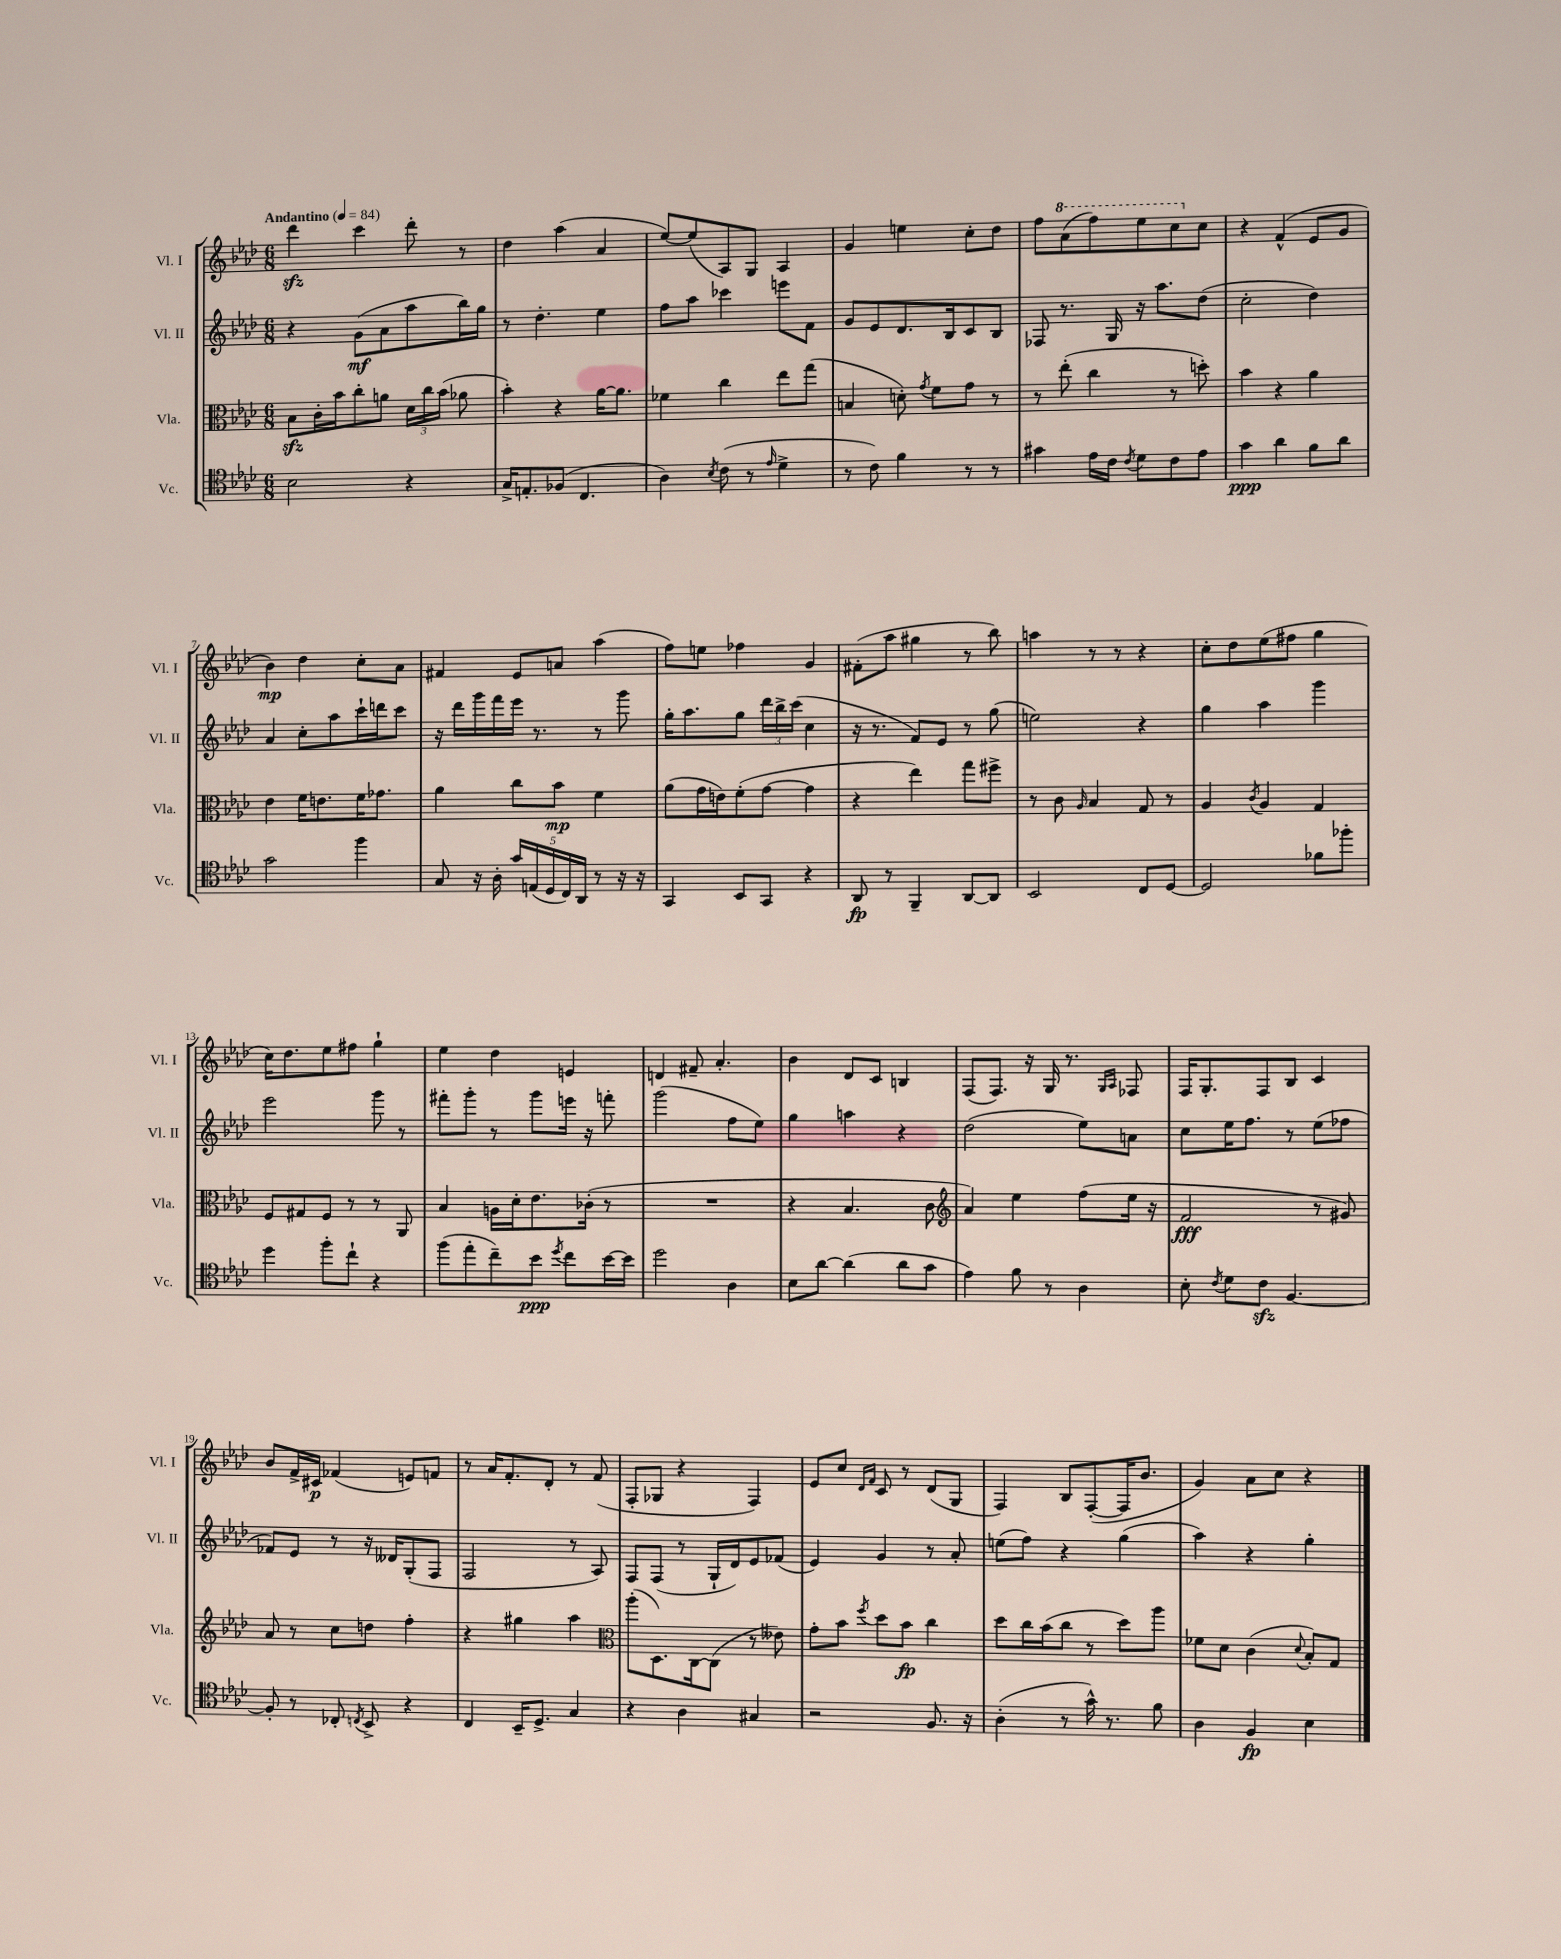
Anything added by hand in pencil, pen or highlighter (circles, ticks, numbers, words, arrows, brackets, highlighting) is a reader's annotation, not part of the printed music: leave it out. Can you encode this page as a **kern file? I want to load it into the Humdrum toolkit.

**kern	**kern	**kern	**kern
*staff4	*staff3	*staff2	*staff1
*clefC4	*clefC3	*clefG2	*clefG2
*k[b-e-a-d-]	*k[b-e-a-d-]	*k[b-e-a-d-]	*k[b-e-a-d-]
*M6/8	*M6/8	*M6/8	*M6/8
*MM84	*MM84	*MM84	*MM84
2B-	8B-	4r	4ddd-
.	16c'	.	.
.	16b-	.	.
.	8cc'	(8g	4ccc
.	8a	8a-	.
4r	24d-	8aa-	8ddd-'
.	24cc	.	.
.	(24b-	.	.
.	8a-	16bb-)	8r
.	.	16gg	.
=	=	=	=
16G^	4b-')	8r	4dd-
8.E'	.	.	.
.	.	4.dd-'	.
(8F-	4r	.	(4aa-
4.C	.	.	.
.	[16a-	4ee-	4a-
.	8.a-]	.	.
=	=	=	=
4A-)	4f-	8ff	[8ee-)
.	.	8aa-	(8ee-]
8qB-	.	.	.
(8c	4cc	4ccc-	8A-)
8r	.	.	8G
16qqe-	.	.	.
4d-^	8ee-	8eee	4A-
.	(8gg	8f	.
=	=	=	=
8r	4B	8g	4g
8c)	.	8e-	.
4f	8d')	8.d-	4ee
.	8qg	.	.
.	8f	.	.
.	.	16B-	.
8r	8g	8c	8cc'
8r	8r	8B-	8dd-
=	=	=	=
4g#	8r	8F-	8ff
.	(8ee-'	8.r	(8aa-
16e-	4cc	.	8fff)
16c	.	16G	.
8qc	.	.	.
8d-	.	16r	8eee-
.	.	8.aa-	.
8c	8r	.	8ccc
8e-	8dd')	(8dd-	8cc
=	=	=	=
4g	4b-	2cc'	4r
4a-	4r	.	(4f^^
8f	4a-	4dd-)	8e-
8a-	.	.	8g
=	=	=	=
2g	4e-	4a-	4b-)
.	16f	8cc'	4dd-
.	8.e	.	.
.	.	8aa-	.
4ff	16f	16ccc`	8cc'
.	8.g-	16ddd	.
.	.	8ccc	8a-
=	=	=	=
8G	4a-	16r	4f#
.	.	16ddd-	.
16r	.	16ggg	.
16A-'	.	16fff	.
20g	8cc	16eee-	8e-
(20E	.	.	.
.	.	8.r	.
20D-	.	.	.
.	8b-	.	8a
20C)	.	.	.
20AA-	.	.	.
8r	4f	8r	(4aa-
16r	.	8ggg	.
16r	.	.	.
=	=	=	=
4GG	(8a-	16gg'	8ff)
.	.	8.aa-	.
.	16g	.	8ee
.	16e)	.	.
8BB-	(8f'	8gg	4ff-
8GG	[8g	24ddd-	.
.	.	24bb-^	.
.	.	(24ccc	.
4r	4g]	4cc	4g
=	=	=	=
8AA-	4r	16r	(8f#'
.	.	8.r	.
8r	.	.	8aa-
4FF~	4ee-)	8f)	4gg#
.	.	8e-	.
[8AA-	8gg	8r	8r
8AA-]	8ff#^	(8gg	8bb-)
=	=	=	=
2BB-	8r	2ee)	4aa
.	8c	.	.
.	16qqA-	.	.
.	4B-	.	8r
.	.	.	8r
8C	8G	4r	4r
[8D-	8r	.	.
=	=	=	=
2D-]	4A-	4gg	8cc'
.	.	.	8dd-
.	8qc	.	.
.	4A-	4aa-	(8ee-
.	.	.	8ff#
8f-	4G	4ggg	4gg
8ff-'	.	.	.
=	=	=	=
4dd-	8F	2eee-	16cc)
.	.	.	8.dd-
.	8G#	.	.
8ff'	8F	.	8ee-
8cc`	8r	.	8ff#
4r	8r	8ggg	4gg`
.	8AA-	8r	.
=	=	=	=
(8ff	4B-	8fff#'	4ee-
8ee-'	.	8ggg'	.
8cc~)	16A	8r	4dd-
.	16d-'	.	.
8b-	8.e-	8ggg	.
8qdd-	.	.	.
8cc	.	16eee	4e
.	(16c-'	16r	.
[16b-	8r	8fff'	.
16b-]	.	.	.
=	=	=	=
2dd-	2.r	(2ggg	4d
.	.	.	8f#~
.	.	.	4.a-'
4A-	.	8ff	.
.	.	8ee-)	.
=	=	=	=
8B-	4r	4gg	4b-
[8a-	.	.	.
(4a-]	4.B-	4aa	8d-
.	.	.	8c
8a-	.	4r	4B
8g	8c	.	.
=	=	=	=
*	*clefG2	*	*
4e-)	4a-)	(2dd-	(8F
.	.	.	8.F)
8f	4ee-	.	.
.	.	.	16r
8r	.	.	16G
.	.	.	8.r
4A-	(8ff	8ee-)	.
.	.	.	16qqG
.	.	.	16qqA-
.	16ee-	8a	8F-
.	16r	.	.
=	=	=	=
8B-'	2f	8cc	16F
.	.	.	8.G'
8qc	.	.	.
8d-	.	16ee-	.
.	.	8.ff	.
8c	.	.	8F
[4.F	.	8r	8B-
.	8r	(8ee-	4c
.	8g#)	8ff-	.
=	=	=	=
8F']	8a-	8f-)	8b-
8r	8r	8e-	16f^
.	.	.	16c#
8C-'	8cc	8r	(4f-
8qC	.	.	.
8BB-^	8dd	16r	.
.	.	16d--	.
4r	4ff'	(8G'	8e)
.	.	8F	8f
=	=	=	=
4C	4r	2F	8r
.	.	.	16a-
.	.	.	8.f'
16BB-~	4gg#	.	.
8.D-^	.	.	.
.	.	.	8d-'
4G	4aa-	8r	8r
.	.	8A-)	(8f
=	=	=	=
*	*clefC3	*	*
4r	(8aa-'	8F	8F'
.	8.D-)	(8F	8G-
4A-	.	8r	4r
.	[16C	.	.
.	(8C]	16G`	.
.	.	16d-)	.
4G#	8r	8e-	4F)
.	8e--)	(8f-	.
=	=	=	=
2r	8g'	4e-)	8e-
.	8b-	.	8cc
.	.	.	16qqd-
.	8qff	.	16qqf
.	8dd-	4g	8c
.	8b-	.	8r
8.F	4cc	8r	(8d-
.	.	8a-'	8G
16r	.	.	.
=	=	=	=
(4A-'	8dd-	(8ee	4F)
.	16cc	8ff)	.
.	(16b-	.	.
8r	8cc	4r	8B-
16g^^)	8r	.	([8F'
8.r	.	.	.
.	8dd-)	(4gg	16F]
.	.	.	8.b-
8f	8aa-	.	.
=	=	=	=
4A-	8f-	4aa-)	4g)
.	8d-	.	.
4F	(4c	4r	8a-
.	.	.	8cc
.	8qqd-	.	.
4B-	8B-')	4gg'	4r
.	8G	.	.
==	==	==	==
*-	*-	*-	*-
